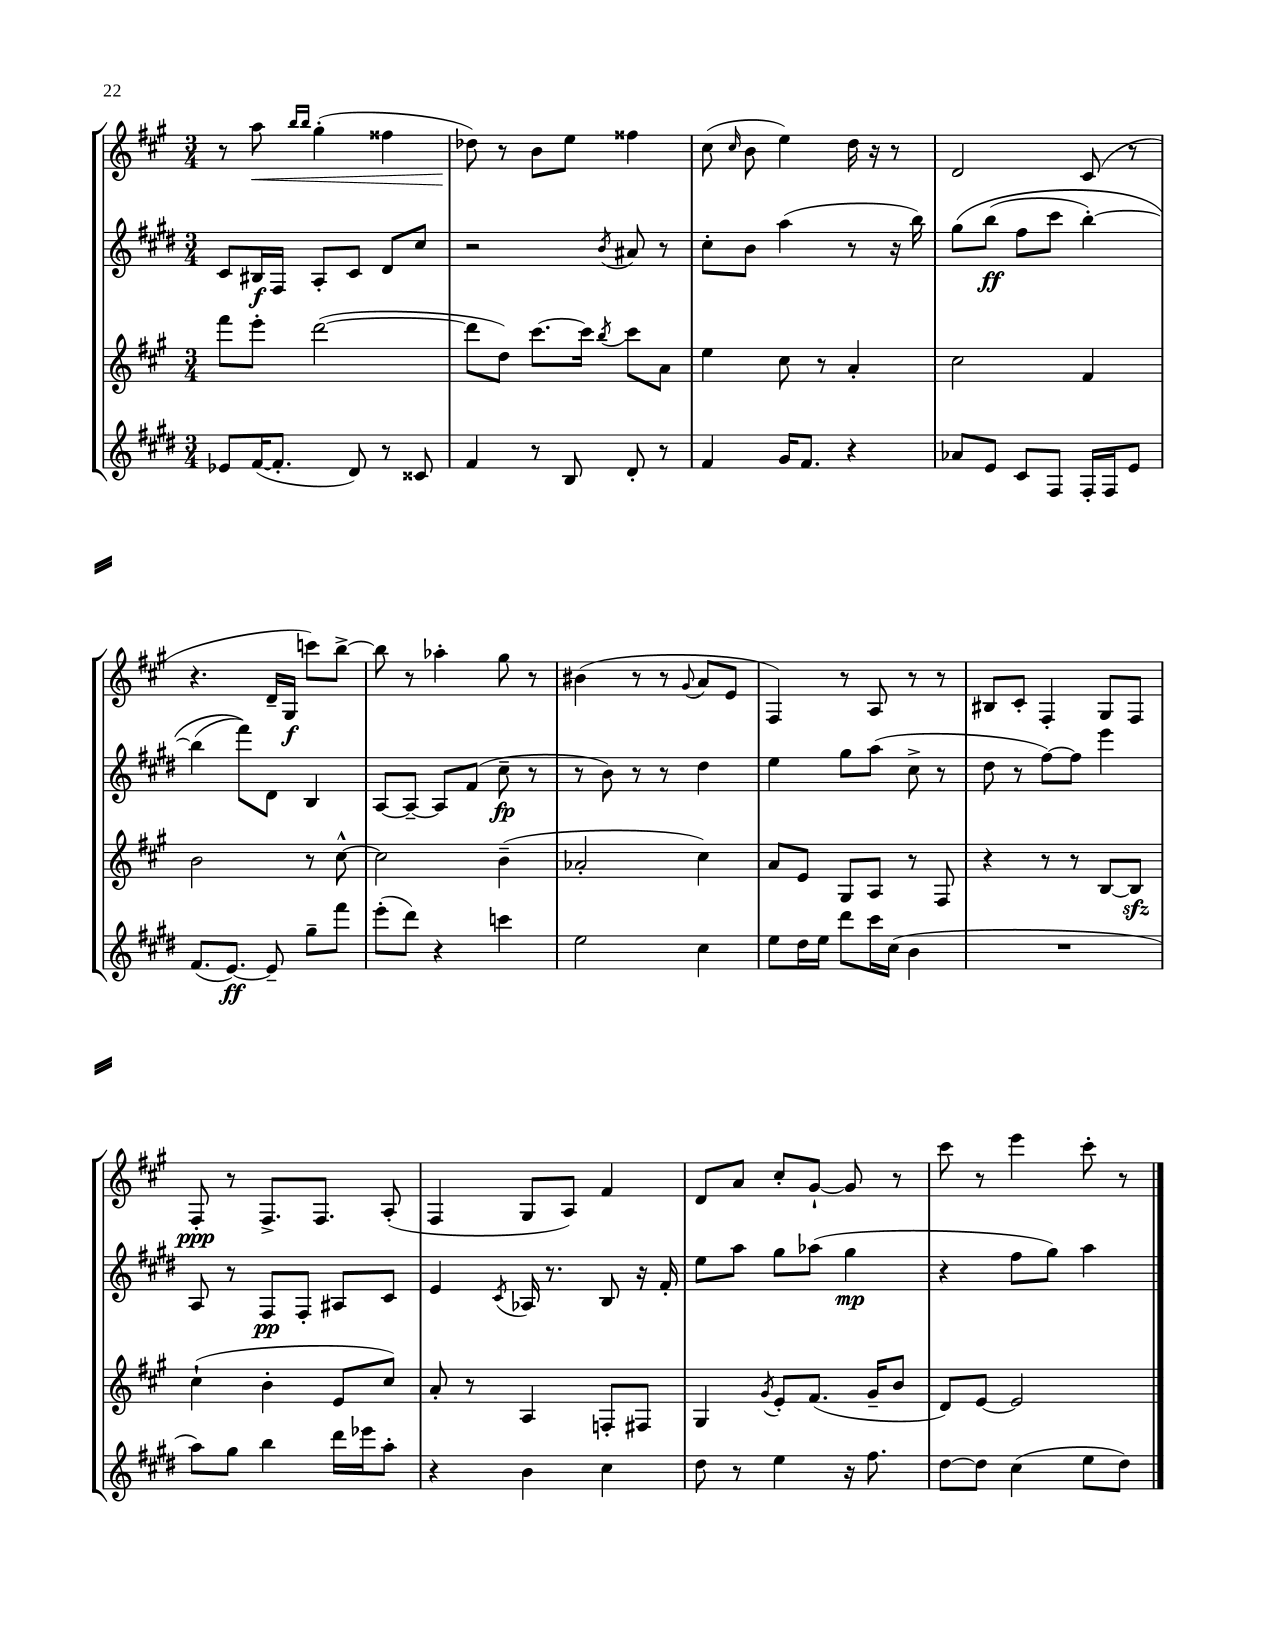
<<
\new StaffGroup <<
\new Staff = "s0" {
    \clef treble \key a \major \numericTimeSignature \time 3/4
    \autoBeamOff r8 a''8\< \grace { b''16[ b''16] } gis''4-.( fisis''4 |
    des''8\!) r8 b'8[ e''8] fisis''4 |
    cis''8( \grace { cis''16 } b'8 e''4) d''16 r16 r8 |
    d'2 cis'8( r8 |
    r4. d'16[-- gis16]\f c'''8[) b''8]~-> |
    b''8 r8 aes''4-. gis''8 r8 |
    bis'4( r8 r8 \appoggiatura { gis'8 } a'8[ e'8] |
    fis4) r8 a8 r8 r8 |
    bis8[ cis'8]-. fis4-. gis8[ fis8] |
    fis8-.\ppp r8 fis8.[-> fis8.] a8-.( |
    fis4 gis8[ a8]) fis'4 |
    d'8[ a'8] cis''8[-. gis'8]~-! gis'8 r8 |
    cis'''8 r8 e'''4 cis'''8-. r8 \bar "|." |
}
\new Staff = "s1" {
    \clef treble \key e \major \numericTimeSignature \time 3/4
    \autoBeamOff cis'8[ bis16\f fis16] a8[-. cis'8] dis'8[ cis''8] |
    r2 \acciaccatura { b'8 } ais'8 r8 |
    cis''8[-. b'8] a''4( r8 r16 b''16) |
    gis''8[\( b''8]\ff( fis''8[ cis'''8] b''4~-.) |
    b''4( fis'''8[)\) dis'8] b4 |
    a8[~ a8]~-- a8[ fis'8]( cis''8--\fp r8 |
    r8 b'8) r8 r8 dis''4 |
    e''4 gis''8[ a''8]( cis''8-> r8 |
    dis''8 r8 fis''8[~) fis''8] e'''4 |
    a8 r8 fis8[\pp fis8]-. ais8[ cis'8] |
    e'4 \acciaccatura { cis'8 } aes16 r8. b8 r16 fis'16-. |
    e''8[ a''8] gis''8[ aes''8]( gis''4\mp |
    r4 fis''8[ gis''8]) a''4 \bar "|." |
}
\new Staff = "s2" {
    \clef treble \key a \major \numericTimeSignature \time 3/4
    \autoBeamOff fis'''8[ e'''8]-. d'''2~( |
    d'''8[ d''8]) cis'''8.[~ cis'''16] \acciaccatura { b''8 } cis'''8[ a'8] |
    e''4 cis''8 r8 a'4-. |
    cis''2 fis'4 |
    b'2 r8 cis''8~-^ |
    cis''2 b'4--( |
    aes'2-. cis''4) |
    a'8[ e'8] gis8[ a8] r8 fis8 |
    r4 r8 r8 b8[~ b8]\sfz |
    cis''4-!( b'4-. e'8[ cis''8]) |
    a'8-. r8 a4 f8[-. fis8] |
    gis4 \acciaccatura { gis'8 } e'8[-. fis'8.]( gis'16[-- b'8] |
    d'8[) e'8]~ e'2 \bar "|." |
}
\new Staff = "s3" {
    \clef treble \key e \major \numericTimeSignature \time 3/4
    \autoBeamOff ees'8[ fis'16~( fis'8.]-. dis'8) r8 cisis'8 |
    fis'4 r8 b8 dis'8-. r8 |
    fis'4 gis'16[ fis'8.] r4 |
    aes'8[ e'8] cis'8[ fis8] fis16[-. fis16 e'8] |
    fis'8.[( e'8.]~\ff) e'8-- gis''8[-- fis'''8] |
    e'''8[-.( dis'''8]) r4 c'''4 |
    e''2 cis''4 |
    e''8[ dis''16 e''16] dis'''8[ cis'''16 cis''16]( b'4 |
    R2. |
    a''8[) gis''8] b''4 dis'''16[ ees'''16 a''8]-. |
    r4 b'4 cis''4 |
    dis''8 r8 e''4 r16 fis''8. |
    dis''8[~ dis''8] cis''4( e''8[ dis''8]) \bar "|." |
}
>>
>>
\layout { \context { \Score \remove "Bar_number_engraver" } }
